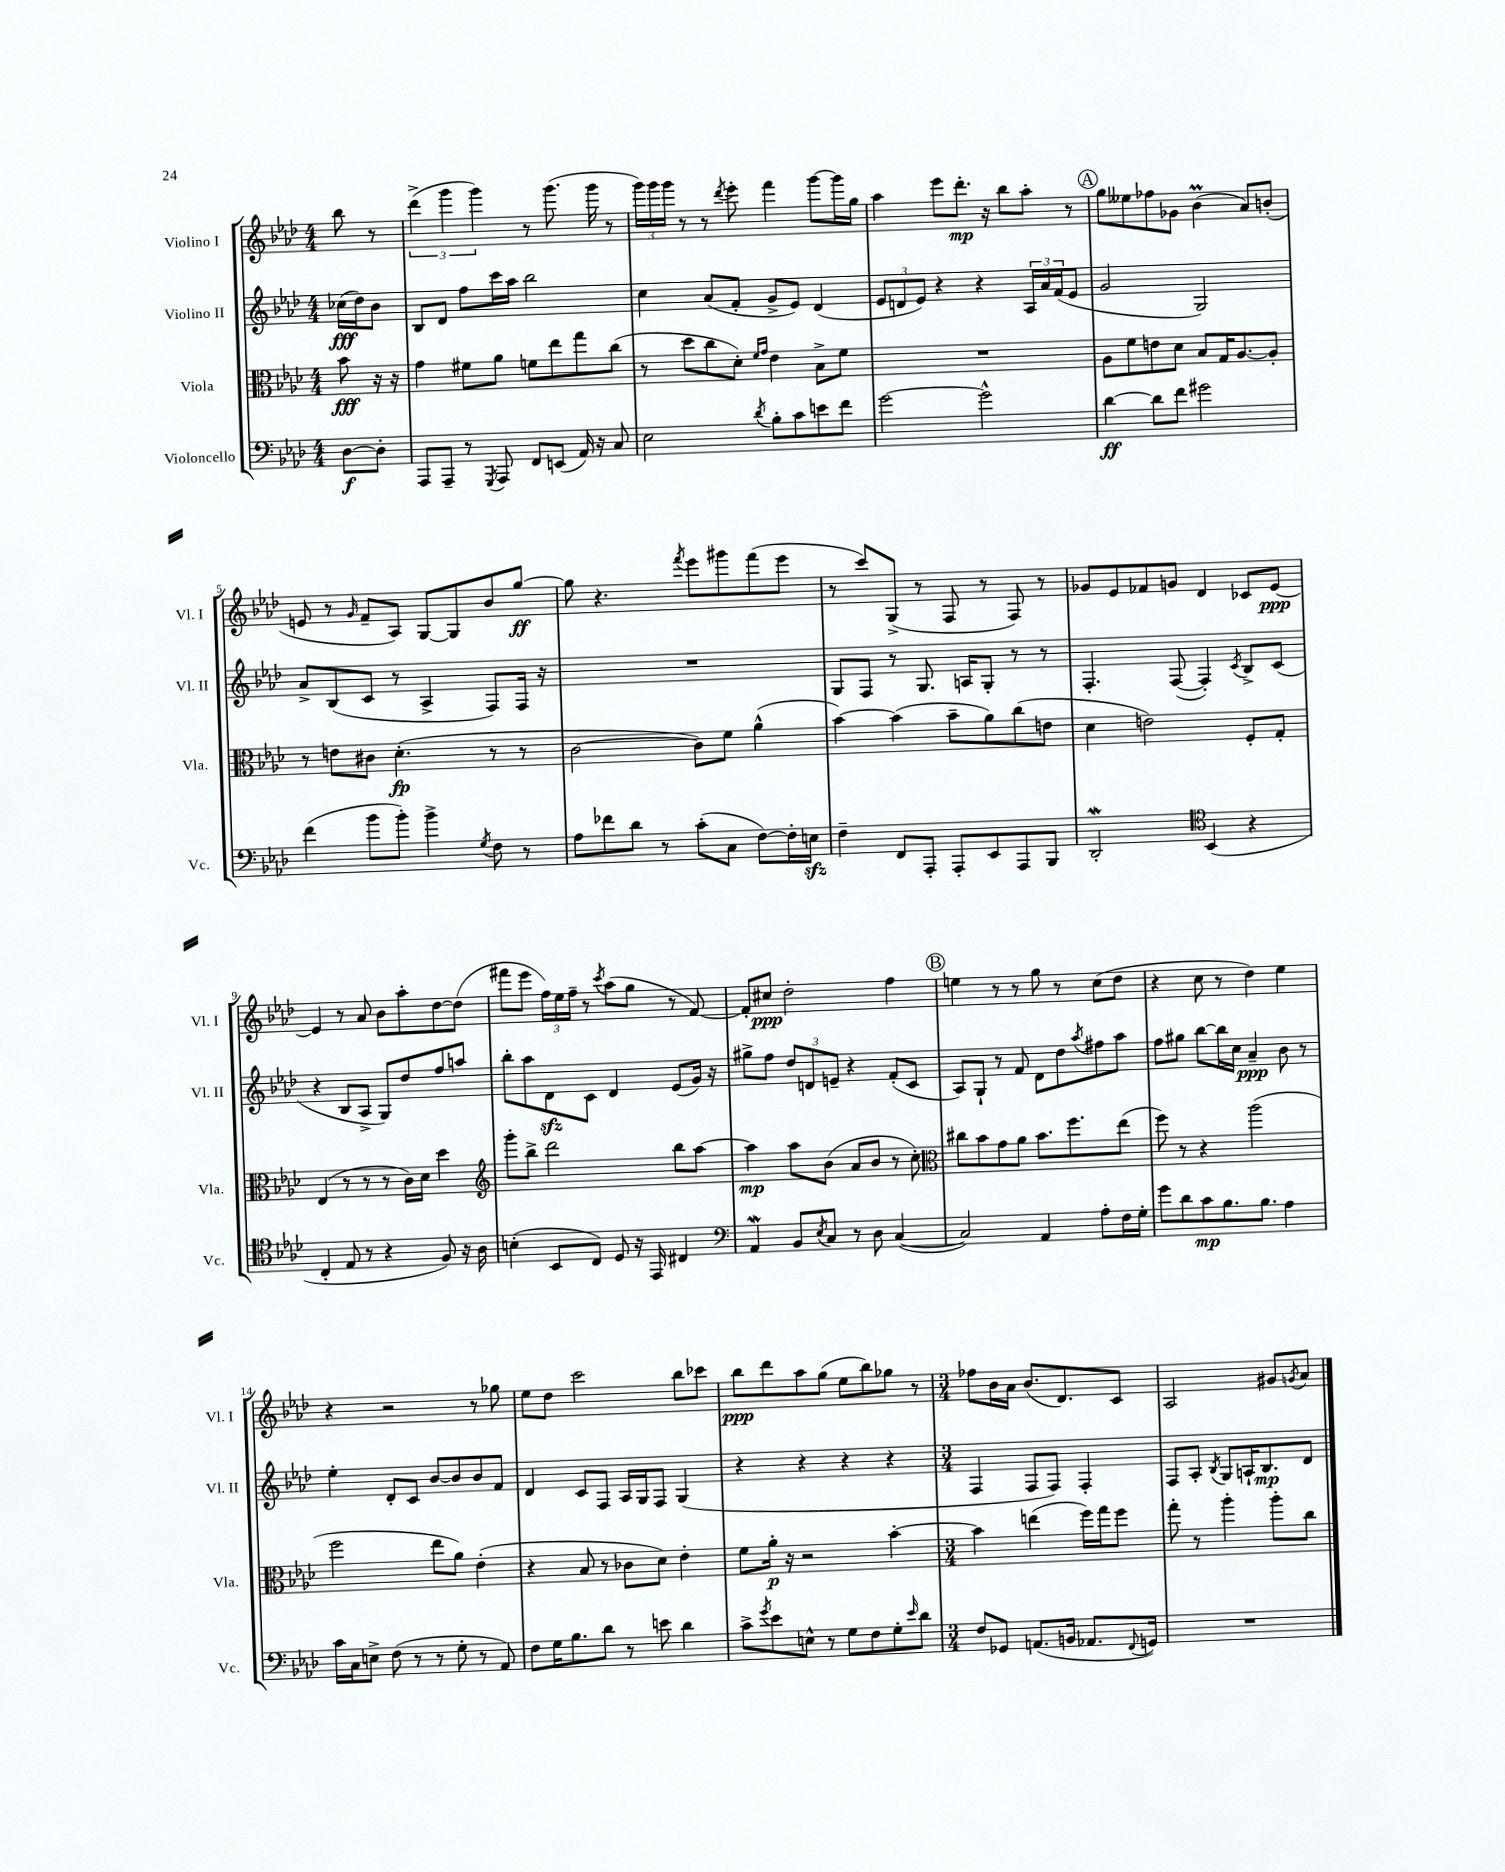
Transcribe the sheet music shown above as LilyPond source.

<<
\new StaffGroup <<
\new Staff = "s0" \with { instrumentName = "Violino I" shortInstrumentName = "Vl. I" } {
    \clef treble \key aes \major \numericTimeSignature \time 4/4 \partial 4
    bes''8 r8 |
    \tuplet 3/2 { des'''4->( g'''4 g'''4) } r8 g'''8.( g'''16 r8 |
    \tuplet 3/2 { g'''16) g'''16 g'''16 } r8 r8 \acciaccatura { des'''8 } ees'''8-. f'''4 g'''8~ g'''16 g''16 |
    aes''4 ees'''8 des'''8.-.\mp r16 bes''8 aes''8-. r8 |
    \mark \markup { \circle "A" } g''8 eeses''8 fes''8 ges'8 bes'4\prall( aes'8) b'8-.( |
    e'8 r8 \grace { g'16 } f'8-- aes8) g8~ g8 bes'8 g''8~\ff |
    g''8 r4. \acciaccatura { f'''8 } ees'''8 gis'''8 f'''8( ees'''8 |
    r8 c'''8) g8->( r8 f8 r8 f8) r8 |
    ges'8 ees'8 fes'8 g'8 des'4 ces'8 ees'8~\ppp |
    ees'4 r8 aes'8 bes'8 aes''8-. des''8~ des''8( |
    fis'''8 ees'''8 \tuplet 3/2 { f''16) ees''16 f''16-- } r8 \acciaccatura { c'''8 } aes''8( g''8 r8 f'8~) |
    f'8-. cis''8\ppp des''2-. f''4 |
    \mark \markup { \circle "B" } e''4 r8 r8 g''8 r8 c''8( des''8 |
    r4 c''8 r8 des''4) ees''4 |
    r4 r2 r8 ges''8 |
    ees''8 des''8 c'''2 bes''8 ces'''8 |
    bes''8\ppp des'''8 aes''8 g''8( ees''8 bes''8) ges''8 r8 |
    \numericTimeSignature \time 3/4 fes''8 bes'16 aes'16 bes'8.( des'8.) c'8 |
    aes2 gis'8 \acciaccatura { g'8 } aes'8 \bar "|." |
}
\new Staff = "s1" \with { instrumentName = "Violino II" shortInstrumentName = "Vl. II" } {
    \clef treble \key aes \major \numericTimeSignature \time 4/4 \partial 4
    ces''16\fff( des''16) bes'8 |
    bes8 des'8 f''8 c'''16 aes''16 bes''2 |
    c''4 aes'8( f'8-. g'8-> ees'8) des'4( |
    \tuplet 3/2 { ees'8 d'8 ees'8) } r4 r4 \tuplet 3/2 { aes16 aes'16 f'16( } ees'8 |
    \mark \markup { \circle "A" } g'2 g2) |
    aes'8-> bes8( c'8 r8 aes4-> f8) f16 r16 |
    R1 |
    g8 f8 r8 g8. a16 g8-. r8 r8 |
    f4.-. f8~( f4-.) \acciaccatura { c'8 } bes8-> c'8( |
    r4 bes8 aes8-> g8) des''8 f''8 a''8 |
    bes''8-. aes''8 des'8\sfz c'8 des'4 ees'8( g'16) r16 |
    gis''8-> f''8 \tuplet 3/2 { des''8 d'8 e'8-- } r4 f'8-.( c'8 |
    \mark \markup { \circle "B" } aes8) g8-! r8 f'8 des'8 des''8 \acciaccatura { aes''8 } fis''8 aes''8 |
    f''8 gis''8 bes''8~ bes''16 c''16 aes'4--\ppp bes'8 r8 |
    ees''4-. des'8-. c'8 bes'8~ bes'8 bes'8 f'8 |
    des'4 c'8 f8 aes16 g16 f8 g4( |
    r4 r4 r4 r4 |
    \numericTimeSignature \time 3/4 f4 f8 f8) f4-. |
    f8 aes8-. \acciaccatura { bes8 } g8 a16-! bes8.\mp des'8 \bar "|." |
}
\new Staff = "s2" \with { instrumentName = "Viola" shortInstrumentName = "Vla." } {
    \clef alto \key aes \major \numericTimeSignature \time 4/4 \partial 4
    bes'8\fff r16 r16 |
    g'4 fis'8 aes'8 f'8 ees''8 g''8 c''8( |
    r8 des''8 c''8 des'8-.) \grace { f'16 g'16 } ees'4 bes8-> f'8 |
    R1 |
    \mark \markup { \circle "A" } aes8 f'8 e'8 des'8 bes8 g16 aes8.~ aes8-. |
    r8 e'8 cis'8 des'4.-.\fp( r8 r8 |
    c'2~ c'8) f'8 aes'4-^( |
    bes'4~) bes'4( bes'8-- aes'8) c''8( e'8 |
    des'4 e'2) f8-. g8-. |
    ees4( r8 r8 r8 c'16) des'16 des''4 |
    \clef treble g'''8-. bes''8-> des'''2 bes''8 aes''8~ |
    aes''4\mp aes''8 bes'8( aes'8 bes'8 r8 c''8-.) |
    \mark \markup { \circle "B" } \clef alto cis''8 bes'8 g'8 aes'8 bes'8. f''8. ees''8( |
    f''8) r8 r4 aes''2( |
    f''2 ees''8 aes'8) ees'4-.( |
    r4 bes8 r8 ces'8 des'8) ees'4-. |
    f'8 aes'16-.\p r16 r2 bes'4~-. |
    \numericTimeSignature \time 3/4 bes'4 e''4( f''16) g''16 f''8 |
    g''8-. r8 aes''4-. aes''8-. c''8 \bar "|." |
}
\new Staff = "s3" \with { instrumentName = "Violoncello" shortInstrumentName = "Vc." } {
    \clef bass \key aes \major \numericTimeSignature \time 4/4 \partial 4
    des8~\f des8-. |
    aes,,8 aes,,8-- r8 \acciaccatura { g,,8 } aes,,8 f,8 e,8( aes,16) r16 c8 |
    ees2 \acciaccatura { des'8 } bes8-. c'8 e'8 f'8 |
    g'2~ g'2-^ |
    \mark \markup { \circle "A" } des'4~\ff des'8 f'8 gis'2 |
    f'4( bes'8 bes'8-.) bes'4-> \acciaccatura { g8 } f8 r8 |
    aes8 fes'8 des'8 r8 c'8-.( c8 f8~) f16-. e16\sfz |
    f4-- f,8 aes,,8-. aes,,8-. ees,8 aes,,8 bes,,8 |
    des,2-.\mordent \clef tenor bes,4( r4 |
    c4-. ees8 r8 r4 f8) r16 aes16 |
    b4-.( bes,8 c8) des8 r16 ees,16 cis4 |
    \clef bass aes,4\mordent bes,8 \acciaccatura { ees8 } c8 r8 des8 c4~( |
    \mark \markup { \circle "B" } c2) aes,4 aes8-. f16 g16-. |
    g'8 des'8 c'8\mp bes8. bes8. aes4 |
    c'16 c16 e8-> f8( r8 r8 g8-. r8 aes,8) |
    f8 g16 bes8. des'8 r8 e'8 des'4 |
    c'8-> \acciaccatura { g'8 } ees'8 e8-^ r8 g8 f8 g8-. \grace { ees'16 } des'8 |
    \numericTimeSignature \time 3/4 f8 ges,8 a,8.( b,16 aes,8. \appoggiatura { f,8 } g,16) |
    R2. \bar "|." |
}
>>
>>
